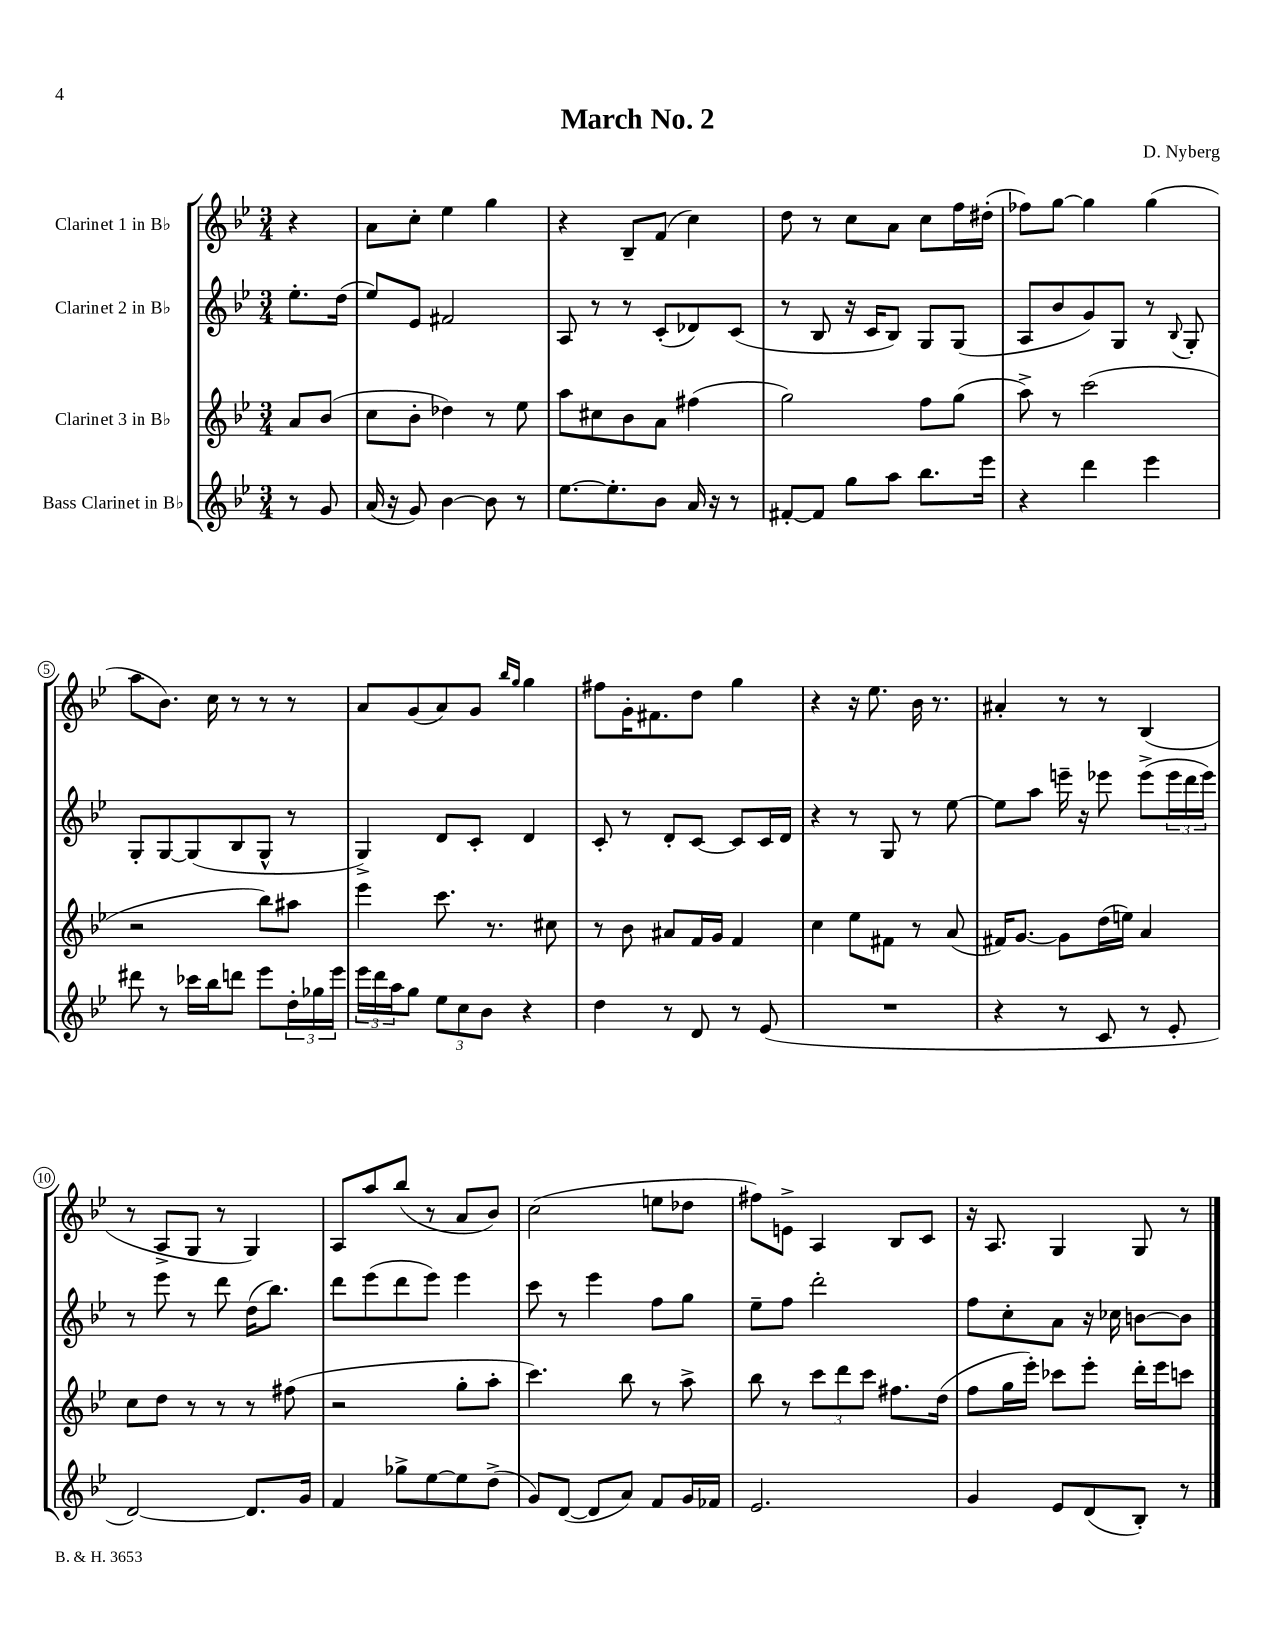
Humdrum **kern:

**kern	**kern	**kern	**kern
*staff4	*staff3	*staff2	*staff1
*clefG2	*clefG2	*clefG2	*clefG2
*k[b-e-]	*k[b-e-]	*k[b-e-]	*k[b-e-]
*M3/4	*M3/4	*M3/4	*M3/4
8r	8a	8.ee-'	4r
8g	(8b-	.	.
.	.	(16dd	.
=	=	=	=
(16a	8cc	8ee-)	8a
16r	.	.	.
8g)	8b-'	8e-	8cc'
[4b-	4dd-)	2f#	4ee-
8b-]	8r	.	4gg
8r	8ee-	.	.
=	=	=	=
[8.ee-	8aa	8A	4r
.	8cc#	8r	.
8.ee-']	.	.	.
.	8b-	8r	8B-~
8b-	8a	(8c'	(8f
16a	(4ff#	8d-)	4cc)
16r	.	.	.
8r	.	(8c	.
=	=	=	=
[8f#'	2gg)	8r	8dd
8f#]	.	8B-	8r
8gg	.	16r	8cc
.	.	16c	.
8aa	.	8B-)	8a
8.bb-	8ff	8G	8cc
.	(8gg	(8G	16ff
16eee-	.	.	(16dd#'
=	=	=	=
4r	8aa^)	8A	8ff-)
.	8r	8b-	[8gg
4ddd	(2ccc	8g)	4gg]
.	.	8G	.
4eee-	.	8r	(4gg
.	.	8qqB-	.
.	.	8G'	.
=	=	=	=
8ddd#	2r	8G'	8aa
8r	.	[8G	8.b-)
16ccc-	.	(8G]	.
16bb-	.	.	16cc
8ddd	.	8B-	8r
8eee-	8bb-)	8G^^	8r
24dd'	8aa#	8r	8r
24gg-	.	.	.
24eee-	.	.	.
=	=	=	=
24eee-	4eee-	4G^)	8a
24ddd	.	.	.
24aa	.	.	.
8gg	.	.	(8g
12ee-	8.ccc	8d	8a)
12cc	.	.	.
.	.	8c'	8g
12b-	.	.	.
.	8.r	.	.
.	.	.	16qqbb-
.	.	.	16qqgg
4r	.	4d	4gg
.	8cc#	.	.
=	=	=	=
4dd	8r	8c'	8ff#
.	8b-	8r	16g'
.	.	.	8.f#
8r	8a#	8d'	.
8d	16f	[8c	8dd
.	16g	.	.
8r	4f	8c]	4gg
(8e-	.	16c	.
.	.	16d	.
=	=	=	=
2.r	4cc	4r	4r
.	8ee-	8r	16r
.	.	.	8.ee-
.	8f#	8G	.
.	8r	8r	16b-
.	.	.	8.r
.	(8a	[8ee-	.
=	=	=	=
4r	16f#)	8ee-]	4a#'
.	[8.g	.	.
.	.	8aa	.
8r	8g]	16eee~	8r
.	.	16r	.
8c	(16dd	8eee-	8r
.	16ee)	.	.
8r	4a	(8eee-^	(4B-
8e-'	.	24eee-	.
.	.	24ddd	.
.	.	24eee-)	.
=	=	=	=
[2d)	8cc	8r	8r
.	8dd	8eee-	8A^
.	8r	8r	8G
.	8r	8ddd	8r
8.d]	8r	(16dd	4G)
.	.	8.bb-)	.
.	(8ff#	.	.
16g	.	.	.
=	=	=	=
4f	2r	8ddd	8A
.	.	(8eee-	8aa
8gg-^	.	8ddd	(8bb-
[8ee-	.	8eee-)	8r
8ee-]	8gg'	4eee-	8a
(8dd^	8aa'	.	8b-)
=	=	=	=
8g)	4.ccc)	8ccc	(2cc
([8d	.	8r	.
8d]	.	4eee-	.
8a)	8bb-	.	.
8f	8r	8ff	8ee
16g	8aa^	8gg	8dd-
16f-	.	.	.
=	=	=	=
2.e-	8bb-	8ee-~	8ff#)
.	8r	8ff	8e^
.	12ccc	2ddd'	4A
.	12ddd	.	.
.	12ccc	.	.
.	8.ff#	.	8B-
.	.	.	8c
.	(16dd	.	.
=	=	=	=
4g	8ff	8ff	16r
.	.	.	8.A
.	16gg	8cc'	.
.	16eee-')	.	.
8e-	8ccc-	8a	4G
(8d	8eee-'	16r	.
.	.	16cc-	.
8B-')	16ddd'	[8b	8G
.	16eee-	.	.
8r	8ccc	8b]	8r
==	==	==	==
*-	*-	*-	*-
